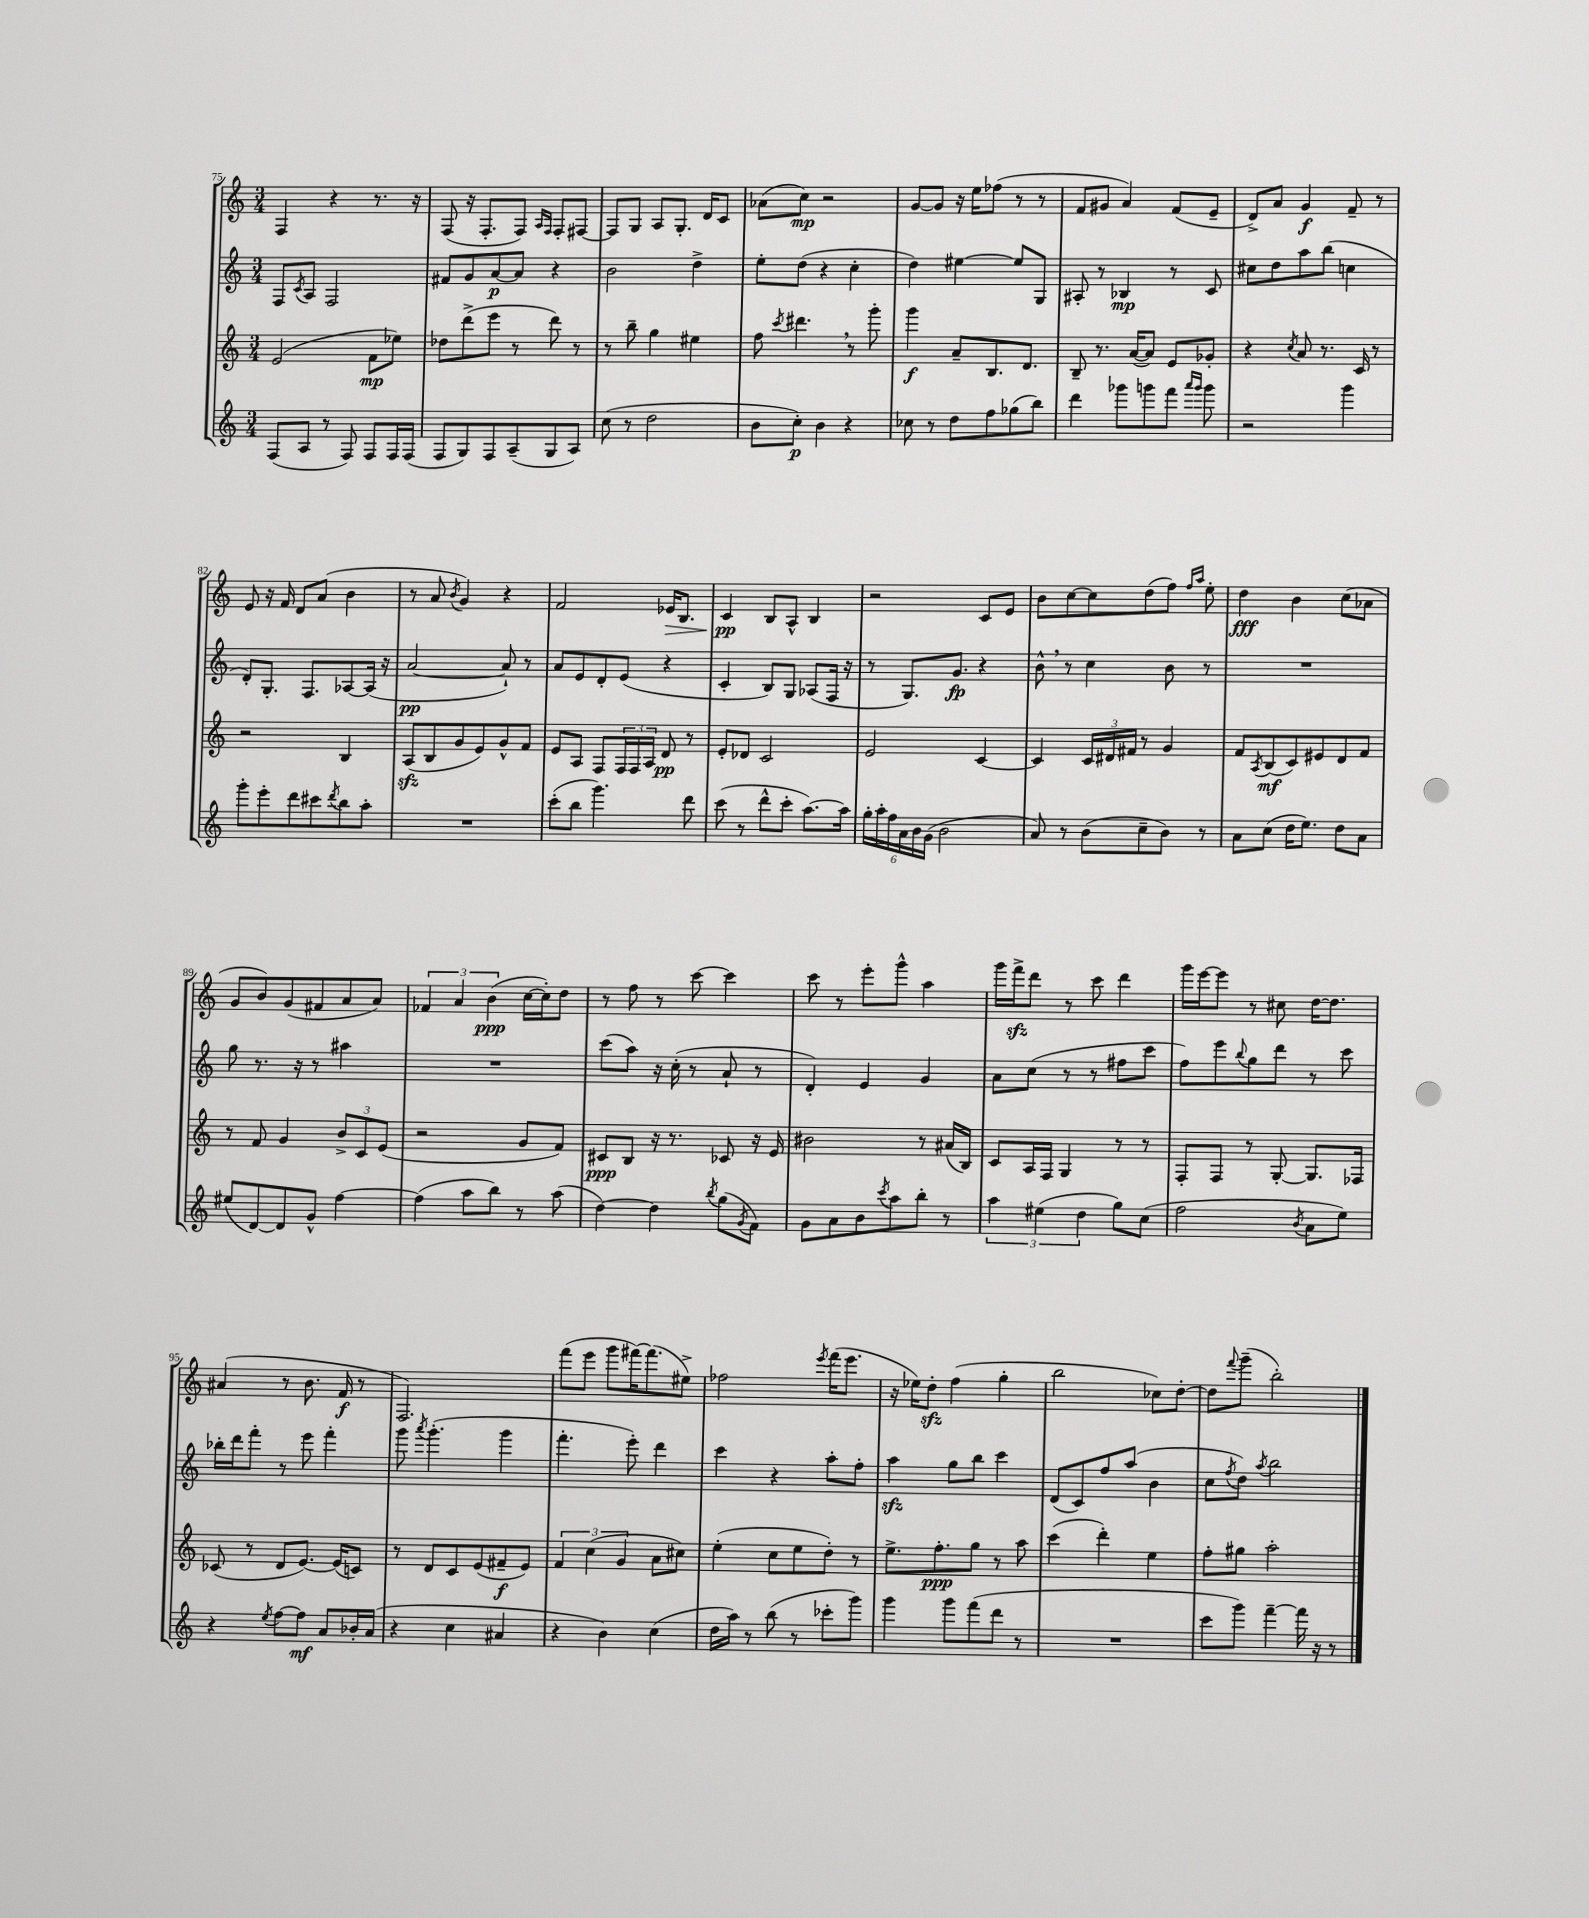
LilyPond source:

<<
\new StaffGroup <<
\new Staff = "s0" {
    \clef treble \key c \major \numericTimeSignature \time 3/4
    f4 r4 r8. r16 |
    f8( r16 f8.-. f8) \grace { a16 f16 } f8-. fis8~ |
    fis8 g8 a8 g8.-. d'16 c'8 |
    aes'8( c''8\mp) r2 |
    g'8~ g'8 r16 e''16 fes''8( r8 r8 |
    f'8 gis'8 a'4) f'8( e'8-- |
    d'8->) a'8 g'4\f f'8-- r8 |
    e'8 r16 f'16 d'8 a'8( b'4 |
    r8 a'8 \acciaccatura { b'8 } g'4) r4 |
    f'2 ees'16\> b8. |
    c'4\pp\! b8 a8-^ b4 |
    r2 c'8 e'8 |
    b'8 c''8~ c''8 d''8( f''8) \grace { f''16 a''16 } e''8-. |
    d''4\fff b'4 c''8( aes'8 |
    g'8 b'8) g'8( fis'8 a'8 a'8) |
    \tuplet 3/2 { fes'4 a'4 b'4\ppp( } c''16~ c''16-.) d''8 |
    r8 f''8 r8 c'''8~ c'''4 |
    c'''8 r8 e'''8-. g'''8-^ a''4 |
    g'''16 f'''16->\sfz d'''8 r8 c'''8 d'''4 |
    g'''16 e'''16~ e'''8 r8 cis''8 d''16~ d''8. |
    ais'4( r8 b'8. f'16\f r8 |
    f2.) |
    f'''8( e'''8 g'''8 fis'''16~) fis'''8.( eis''8->) |
    fes''2 \acciaccatura { e'''8 } f'''16( e'''8. |
    r16 ees''16) d''8-.\sfz f''4( g''4-. |
    b''2 ces''8) d''8~-. |
    d''8 \appoggiatura { f'''8 } g'''8--( b''2-.) \bar "|." |
}
\new Staff = "s1" {
    \clef treble \key c \major \numericTimeSignature \time 3/4
    f8 \acciaccatura { c'8 } a8 f2 |
    fis'8 g'8 a'8~\p a'8 r4 |
    b'2 d''4-> |
    e''8-. d''8( r4 c''4-. |
    d''4) eis''4~ eis''8 g8 |
    ais8-. r8 bes4\mp r8 c'8 |
    cis''8 d''8 a''8 b''8( c''4 |
    d'8-.) g8.-. f8. aes8~ aes16( r16 |
    a'2~\pp a'8-!) r8 |
    a'8 e'8 d'8-. e'8( r4 |
    c'4-. b8) g8 aes8( f16 r16 |
    r8 g8.) g'8.\fp r4 |
    b'8-^ \breathe r8 c''4 b'8 r8 |
    R2. |
    g''8 r8. r16 r8 ais''4 |
    R2. |
    c'''8( a''8) r16 c''16-.( r8 a'8-! r8 |
    d'4-.) e'4 g'4 |
    a'8 c''8( r8 r8 fis''8 c'''8 |
    f''8) e'''8 \appoggiatura { b''8 } g''8 d'''8 r8 c'''8 |
    bes''16-. d'''16 f'''8-. r8 e'''8 f'''4-. |
    g'''8 \acciaccatura { a'''8 } g'''4.-.( g'''4 |
    f'''4.-. e'''8-.) d'''4 |
    c'''4 r4 a''8-. f''8-. |
    a''4\sfz g''8 b''8 c'''4 |
    d'8( c'8) f''8 a''8( b'4 |
    c''8 \acciaccatura { f''8 } d''8) \acciaccatura { a''8 } b''2 \bar "|." |
}
\new Staff = "s2" {
    \clef treble \key c \major \numericTimeSignature \time 3/4
    e'2( f'8\mp ees''8) |
    des''8 d'''8->( e'''8 r8 d'''8) r8 |
    r8 b''8-- g''4 eis''4 |
    f''8 \acciaccatura { c'''8 } dis'''4. \breathe r8 g'''8-. |
    g'''4\f a'8-- b8. d'8. |
    b8-- r8. a'16~( a'8) e'8 ges'8-. |
    r4 \acciaccatura { c''8 } a'8 r8. c'16 r8 |
    r2 b4 |
    a8\sfz( b8 g'8 e'8) g'8-^ f'8 |
    e'8 a8 f8 \tuplet 3/2 { f16 f16 a16 } d'8\pp r8 |
    e'8-. des'8 c'2 |
    e'2 c'4~ |
    c'4 \tuplet 3/2 { c'16 dis'16 fis'16 } r8 g'4 |
    f'8 \acciaccatura { a8 } b8\mf( c'8) eis'8 d'8 f'8 |
    r8 f'8 g'4 \tuplet 3/2 { b'8-> c'8 e'8( } |
    r2 g'8 f'8) |
    cis'8\ppp b8 r16 r8. ces'8 r16 e'16 |
    bis'2 r8 ais'16( b16) |
    c'8 a16 f16 g4 r8 r8 |
    f8-. f8 r8 g8~-. g8. fes16 |
    ces'8( r8 d'8 e'8.~) e'16( c'8) |
    r8 d'8 c'8 e'8( fis'8--\f e'8) |
    \tuplet 3/2 { f'4 c''4( g'4 } a'8 cis''8) |
    e''4-.( c''8 e''8 d''8-.) r8 |
    e''8.-> f''8.-.\ppp g''8 r8 a''8 |
    c'''4( d'''4-.) e''4 |
    f''8-. gis''8 a''2-. \bar "|." |
}
\new Staff = "s3" {
    \clef treble \key c \major \numericTimeSignature \time 3/4
    f8( a8 r8 f8) f8 f16 f16( |
    f8 g8) f8 a8--( g8 a8) |
    c''8( r8 d''2 |
    b'8 c''8-.\p) b'4 r4 |
    ces''8 r8 d''8 f''8 ges''8( b''8) |
    d'''4 ges'''8 g'''8 f'''8 \grace { a'''16 g'''16 } g'''8 |
    r2 g'''4 |
    g'''8-. e'''8-. d'''8 cis'''8 \acciaccatura { d'''8 } b''8 a''8-. |
    R2. |
    c'''8-.( b''8 g'''4.) d'''8 |
    c'''8( r8 d'''8-^ c'''8-. a''8.~) a''16 |
    \tuplet 6/4 { g''16-. a''16-. f''16 a'16 b'16 g'16( } b'2 |
    a'8) r8 b'8( c''8-- b'8) r8 |
    a'8 c''8( d''16 e''8.) d''8 a'8 |
    eis''8( d'8~) d'8 g'8-^ f''4~ |
    f''4( a''8 b''8) r8 a''8( |
    d''4~) d''4 \acciaccatura { b''8 } g''8( \acciaccatura { g'8 } f'8) |
    g'8 a'8 b'8 \acciaccatura { c'''8 } a''8 b''8-. r8 |
    \tuplet 3/2 { a''4 eis''4( d''4 } g''8) c''8( |
    f''2 \acciaccatura { b'8 } a'8 e''8) |
    r4 \acciaccatura { e''8 } f''8~ f''8\mf a'8 bes'16-. a'16( |
    r4 c''4 ais'4 |
    r4 b'4) c''4( |
    d''16 a''16) r8 b''8( r8 ces'''8-. g'''8) |
    g'''4 g'''8 f'''8( d'''8 r8 |
    R2. |
    c'''8 g'''8) f'''4~-- f'''16 r16 r8 \bar "|." |
}
>>
>>
\layout { \context { \Score currentBarNumber = #75 } }
